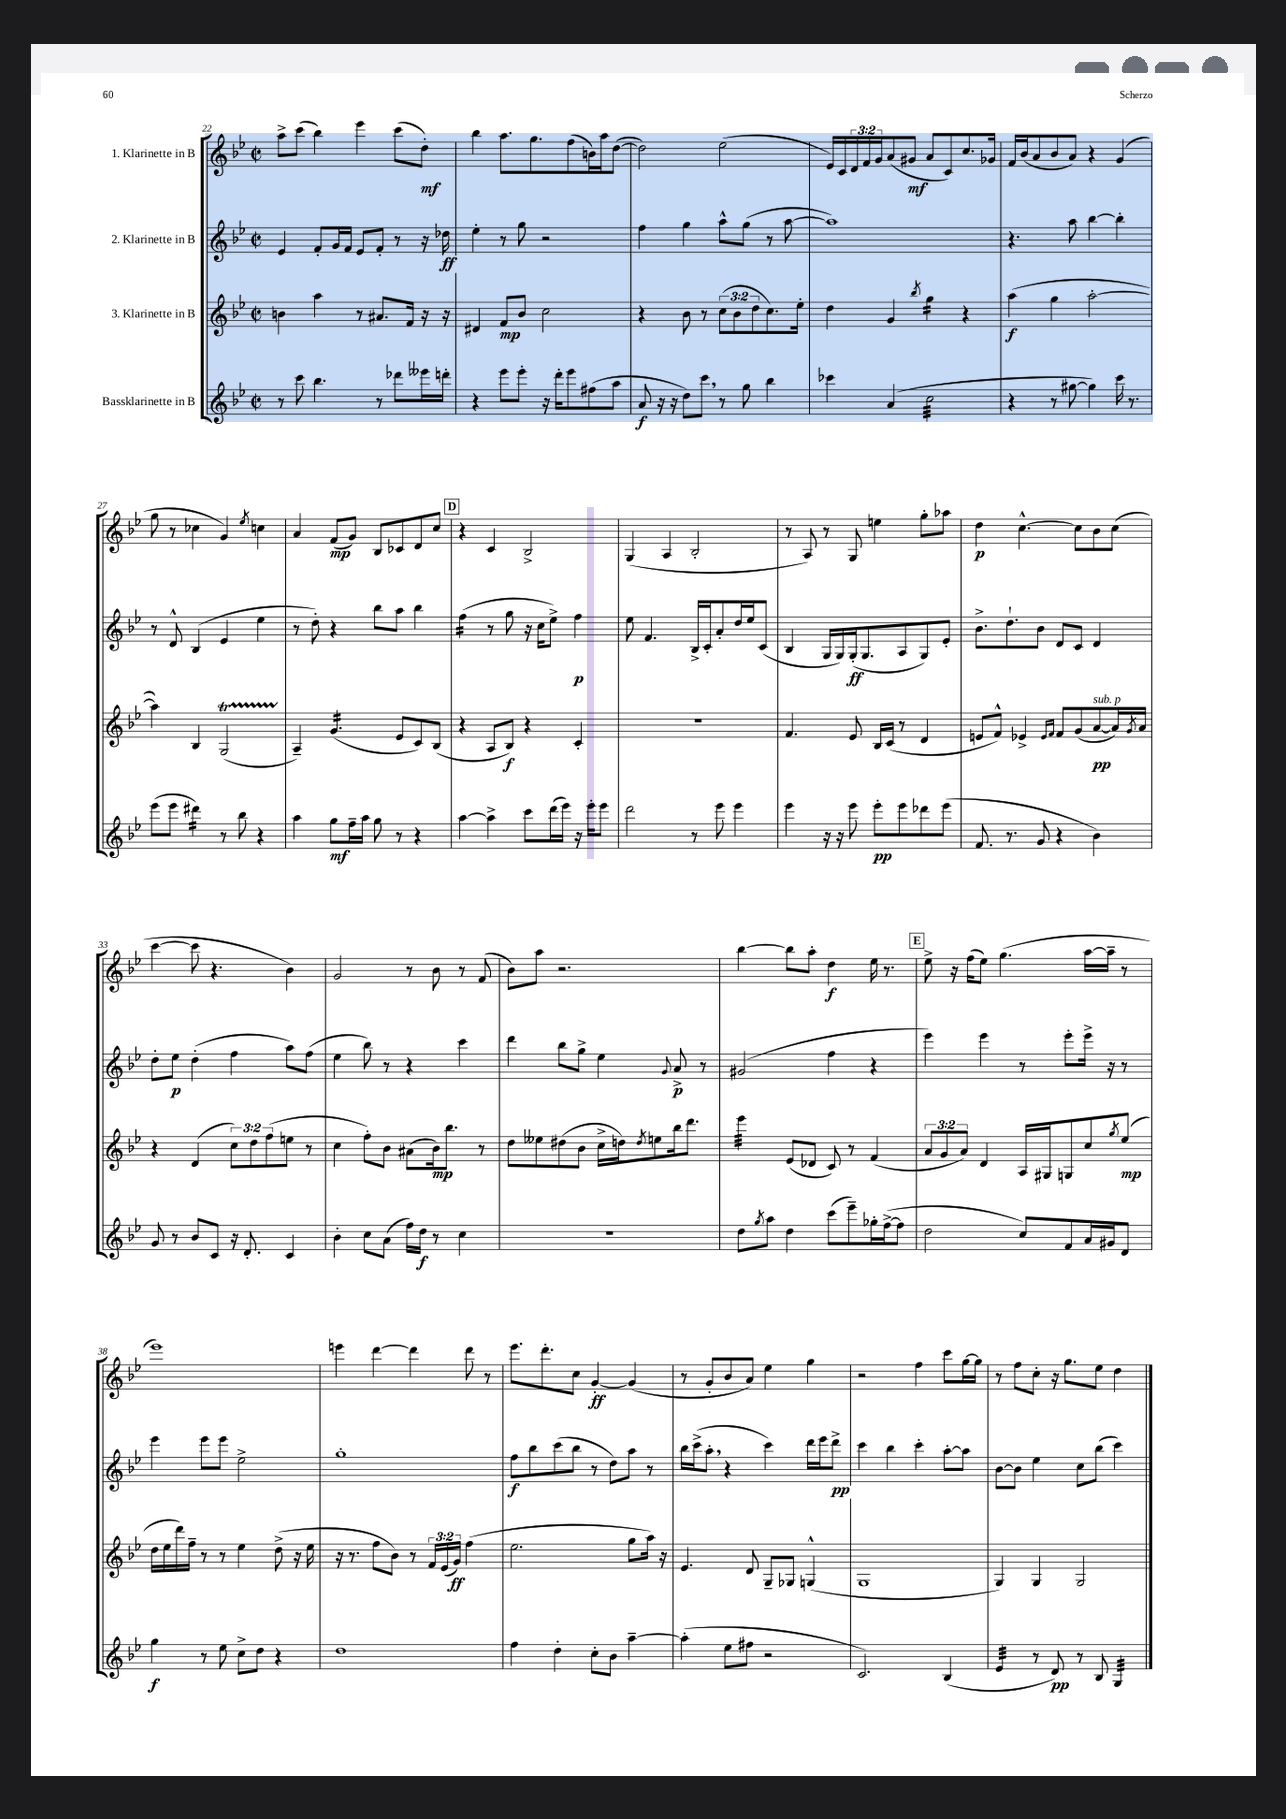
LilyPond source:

<<
\new StaffGroup <<
\new Staff = "s0" \with { instrumentName = "1. Klarinette in B" } {
    \clef treble \key bes \major \defaultTimeSignature \time 2/2 \override Staff.TupletNumber.text = #tuplet-number::calc-fraction-text
    a''8-> c'''8( bes''4) ees'''4 c'''8( d''8-.\mf) |
    bes''4 a''8. g''8. f''8( b'16) a''16 d''8~( |
    d''2) ees''2( |
    ees'16) c'16 \tuplet 3/2 { d'16 f'16 g'16 } a'8( gis'8\mf a'8 c'8) c''8. ges'16 |
    f'16 bes'16( a'8 bes'8 a'8) r4 g'4( |
    g''8 r8 ces''4 g'4) \acciaccatura { ees''8 } c''4 |
    a'4 f'8\mp( g'8) bes8 ces'8 d'8 c''8 |
    \mark \markup { \box "D" } r4 c'4 bes2-> |
    g4( a4 bes2-. |
    r8 a8) r8 g8 e''4 g''8-. aes''8 |
    d''4\p c''4.~-^ c''8 bes'8 c''8( |
    c'''4~ c'''8 r4. bes'4) |
    g'2 r8 bes'8 r8 f'8( |
    bes'8) a''8 r2. |
    bes''4~ bes''8 a''8-. d''4\f ees''16 r8. |
    \mark \markup { \box "E" } ees''8-> r16 f''16( ees''8) g''4.( a''16~ a''16-- r8 |
    ees'''1) |
    e'''4 d'''4~ d'''4 d'''8 r8 |
    ees'''8. d'''8.-. c''8 g'4~-.\ff g'4( |
    r8 g'8-. bes'8 a'8) ees''4 g''4 |
    r2 f''4 c'''8 g''16~ g''16 |
    r8 f''8 c''8-. r16 g''8. ees''8 d''4 \bar "|." |
}
\new Staff = "s1" \with { instrumentName = "2. Klarinette in B" } {
    \clef treble \key bes \major \defaultTimeSignature \time 2/2
    ees'4 f'8-. g'16 f'16 ees'8 f'8-. r8 r16 des''16\ff |
    ees''4-. r8 g''8 r2 |
    f''4 g''4 a''8-^ g''8( r8 a''8~ |
    a''1) |
    r4. a''8 bes''4~ bes''4-. |
    r8 d'8-^ bes4( ees'4 ees''4 |
    r8 d''8-.) r4 bes''8 a''8 bes''4 |
    \mark \markup { \box "D" } f''4:16( r8 g''8 r16 c''16 ees''8->) f''4\p |
    ees''8 f'4. bes16-> c'16-. a'8-. d''16 ees''16 c'8( |
    bes4 g16 g16) g16-.\ff( g8. a8 g8) ees'8-. |
    bes'8.-> d''8.-! bes'8 d'8 c'8 d'4 |
    d''8-. ees''8\p d''4-.( f''4 a''8) f''8( |
    ees''4 bes''8) r8 r4 c'''4 |
    d'''4 bes''8 g''8-> ees''4 \appoggiatura { g'8 } a'8->\p r8 |
    gis'2( f''4 r4 |
    \mark \markup { \box "E" } ees'''4) ees'''4 r8 ees'''8-. ees'''16-> r16 r8 |
    ees'''4 ees'''8 ees'''8 ees''2-> |
    g''1-. |
    f''8\f bes''8 c'''8( bes''8 r8 d''8) a''8 r8 |
    bes''16 c'''16->( a''8-. \breathe r4 c'''4) d'''16 ees'''16 d'''8->\pp |
    c'''4 bes''4 c'''4-. a''8~-. a''8 |
    bes'8~ bes'8 ees''4 c''8 bes''8( c'''4) \bar "|." |
}
\new Staff = "s2" \with { instrumentName = "3. Klarinette in B" } {
    \clef treble \key bes \major \defaultTimeSignature \time 2/2 \override Staff.TupletNumber.text = #tuplet-number::calc-fraction-text
    b'4 a''4 r8 ais'8. f'16 r16 r16 |
    dis'4 f'8\mp bes'8 c''2 |
    r4 bes'8 r8 \tuplet 3/2 { c''8( bes'8 d''8 } c''8.) ees''16-. |
    d''4 g'4 \acciaccatura { bes''8 } g''4:16 r4 |
    a''4\f( g''4 a''2~-. |
    a''4) bes4 g2\startTrillSpan( |
    a4--\stopTrillSpan) g'4.:16( ees'8 c'8) bes8( |
    \mark \markup { \box "D" } r4 a8 bes8\f) r4 c'4-. |
    R1 |
    f'4. ees'8 bes16 c'16( r8 d'4 |
    e'8 f'8-^) ees'4-> \grace { ees'16 f'16 } f'8 g'8( a'8~\pp^\markup { \italic "sub. p" } a'16) \acciaccatura { g'8 } a'16 |
    r4 d'4( \tuplet 3/2 { c''8) d''8 f''8( } e''8 r8 |
    c''4 f''8-.) bes'8 ais'8( bes'16\mp) bes''8. r8 |
    d''8 eeses''8 dis''8( bes'8 c''16-> d''16) \acciaccatura { d''8 } e''8 bes''16 d'''8. |
    ees'''4:32 ees'8( des'8 c'8) r8 f'4( |
    \mark \markup { \box "E" } \tuplet 3/2 { a'8 g'8 a'8) } d'4 a16 gis16 g8 c''8 \acciaccatura { g''8 } ees''8\mp( |
    d''16 ees''16 d'''16) f''16-- r8 r8 ees''4 d''8->( r16 ees''16 |
    r16 r8. f''8 bes'8) r8 \tuplet 3/2 { f'16 ees'16( g'16\ff) } f''4( |
    ees''2. g''8 a''16) r16 |
    ees'4. d'8 g8-- ges8 g4-^( |
    g1 |
    g4) g4 g2 \bar "|." |
}
\new Staff = "s3" \with { instrumentName = "Bassklarinette in B" } {
    \clef treble \key bes \major \defaultTimeSignature \time 2/2
    r8 c'''8 bes''4. r8 des'''8 eeses'''16 d'''16-. |
    r4 ees'''8 ees'''8-. r16 d'''16-. ees'''8 fis''8( a''8 |
    a'8\f r16 r16 d''8) c'''8 \breathe r8 g''8 bes''4 |
    ces'''4 a'4( c''2:32 |
    r4 r8 gis''8~ gis''4) c'''16 r8. |
    ees'''8( ees'''8 dis'''4:16) r8 bes''8 r4 |
    a''4 g''8\mf f''16-- a''16 g''8 r8 r4 |
    \mark \markup { \box "D" } a''4~ a''4-> c'''8 d'''16( ees'''16) r16 ees'''16-. ees'''8 |
    d'''2 r8 ees'''8 ees'''4 |
    ees'''4 r16 r16 ees'''8 ees'''8-.\pp ees'''8 des'''8 ees'''8( |
    f'8. r8. g'8 r4 bes'4) |
    g'8 r8 bes'8 c'8 r16 d'8.-. c'4 |
    bes'4-. c''8 a'8( f''16) d''16\f r8 c''4 |
    R1 |
    d''8 \acciaccatura { g''8 } a''8 d''4 c'''8( ees'''8--) ges''16-. f''16~->( f''8 |
    \mark \markup { \box "E" } d''2 c''8) f'8 a'16 gis'16 d'8 |
    g''4\f r8 ees''8 c''8-> d''8 r4 |
    d''1 |
    f''4 d''4-. c''8-. bes'8 a''4~-- |
    a''4-.( ees''8 fis''8 r2 |
    c'2.) bes4( |
    ees'4:32 r8 d'8\pp) r8 bes8 g4:32 \bar "|." |
}
>>
>>
\layout { \context { \Score currentBarNumber = #22 } }
